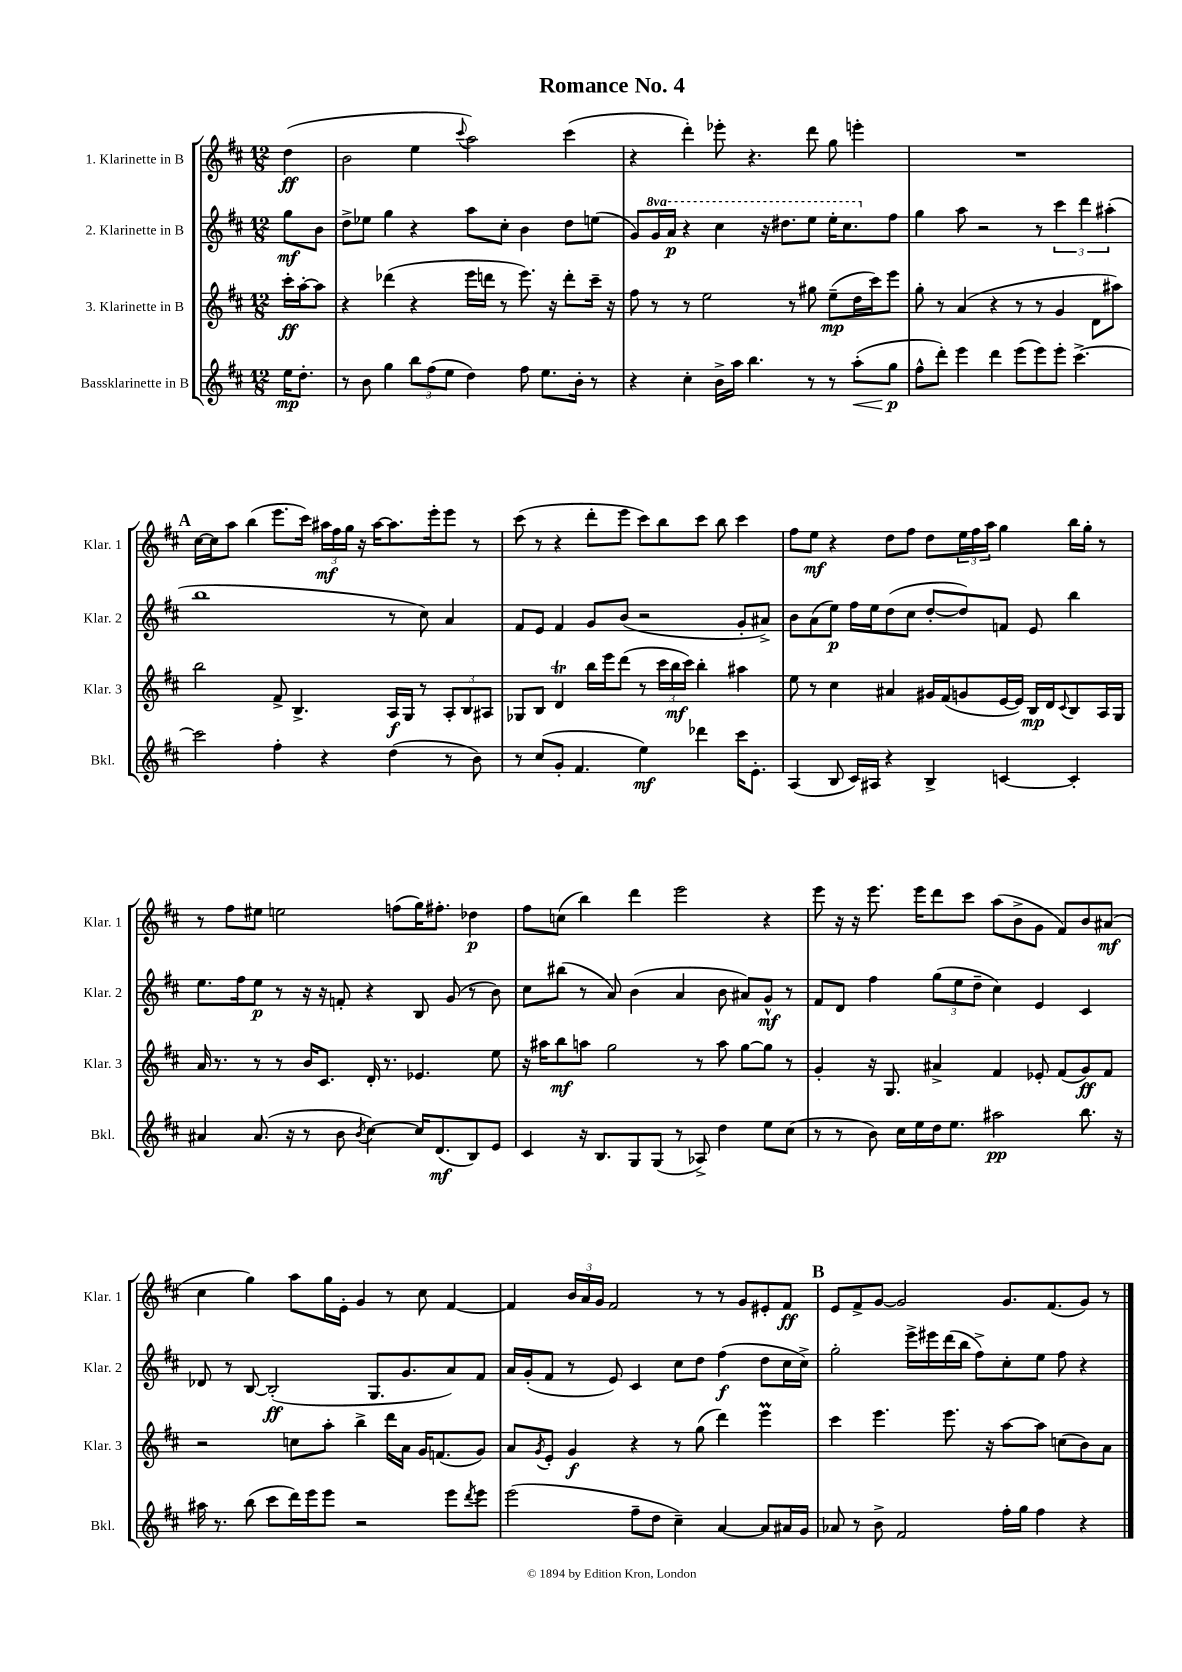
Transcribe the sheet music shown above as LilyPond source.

\header { title = "Romance No. 4" }
<<
\new StaffGroup <<
\new Staff = "s0" \with { instrumentName = "1. Klarinette in B" shortInstrumentName = "Klar. 1" } {
    \clef treble \key d \major \numericTimeSignature \time 12/8 \partial 4
    d''4\ff( |
    b'2 e''4 \appoggiatura { cis'''8 } a''2) cis'''4( |
    r4 d'''4-.) ees'''8-. r4. d'''8 g''8 e'''4-. |
    R1. |
    \mark \markup { \bold "A" } cis''16~ cis''16 a''8 b''4( e'''8. cis'''16) \tuplet 3/2 { ais''16\mf fis''16 g''16 } r16 ais''16~ ais''8. e'''16-. e'''8 r8 |
    cis'''8( r8 r4 d'''8-. e'''8 cis'''8) b''8 cis'''8 b''8 cis'''4 |
    fis''8 e''8\mf r4 d''8 fis''8 d''8 \tuplet 3/2 { e''16 fis''16 a''16 } g''4 b''16 g''16-. r8 |
    r8 fis''8 eis''8 e''2 f''8( g''16) fis''8.-. des''4\p |
    fis''8 c''8( b''4) d'''4 e'''2 r4 |
    e'''8 r16 r16 e'''8. e'''16 d'''8 cis'''8 a''8( b'8-> g'8 fis'8) b'8 ais'8\mf( |
    cis''4 g''4) a''8 g''16 e'16-. g'4 r8 cis''8 fis'4~ |
    fis'4 \tuplet 3/2 { b'16 a'16 g'16 } fis'2 r8 r8 g'8 eis'8-. fis'8\ff |
    \mark \markup { \bold "B" } e'8 fis'8-> g'8~ g'2 g'8. fis'8.( g'8) r8 \bar "|." |
}
\new Staff = "s1" \with { instrumentName = "2. Klarinette in B" shortInstrumentName = "Klar. 2" } {
    \clef treble \key d \major \numericTimeSignature \time 12/8 \set Staff.ottavationMarkups = #ottavation-simple-ordinals \partial 4
    g''8\mf b'8 |
    d''8-> ees''8 g''4 r4 a''8 cis''8-. b'4 d''8 e''8( |
    g'8) \ottava #1 g''16 a''16\p r4 cis'''4 r16 dis'''8. e'''8 e'''16-. cis'''8. \ottava #0 fis''8 |
    g''4 a''8 r2 r8 \tuplet 3/2 { cis'''4 d'''4 ais''4-.( } |
    \mark \markup { \bold "A" } b''1 r8 cis''8) a'4 |
    fis'8 e'8 fis'4 g'8 b'8( r2 g'8-. ais'8->) |
    b'8 a'8( e''8\p) fis''16 e''16 d''8( cis''8 d''8~-. d''8) f'8 e'8 b''4 |
    e''8. fis''16 e''8\p r8 r16 r16 f'8-. r4 b8 g'8( r8 b'8) |
    cis''8 bis''8( r8 a'8) b'4( a'4 b'8 ais'8) g'8-^\mf r8 |
    fis'8 d'8 fis''4 \tuplet 3/2 { g''8( e''8 d''8-- } cis''4) e'4 cis'4 |
    des'8 r8 b8~ b2-.\ff( g8. g'8. a'8) fis'8 |
    a'16 g'16-.( fis'8 r8 e'8) cis'4 cis''8 d''8 fis''4\f( d''8 cis''16 cis''16->) |
    \mark \markup { \bold "B" } g''2-. e'''16-> eis'''16 d'''16( b''16 fis''8->) cis''8-. e''8 fis''8 r4 \bar "|." |
}
\new Staff = "s2" \with { instrumentName = "3. Klarinette in B" shortInstrumentName = "Klar. 3" } {
    \clef treble \key d \major \numericTimeSignature \time 12/8 \partial 4
    cis'''16-.\ff a''16~-. a''8 |
    r4 des'''4( r4 e'''16 d'''16 r8 e'''8.) r16 d'''8-. cis'''16-- r16 |
    fis''8 r8 r8 e''2 r8 gis''8 e''8--\mp( d''16 cis'''16) e'''8 |
    g''8-. r8 a'4( r4 r8 r8 g'4 d'8 ais''8) |
    \mark \markup { \bold "A" } b''2 fis'8-> b4.-> a16\f g16 r8 \tuplet 3/2 { a8-. b8 ais8 } |
    ges8 b8 d'4\trill b''16 e'''16 d'''8( r8 \tuplet 3/2 { cis'''16 b''16\mf cis'''16) } b''4-. ais''4 |
    e''8 r8 cis''4 ais'4 gis'16 fis'16( g'8 e'16~ e'16) b16\mp d'16 \appoggiatura { cis'8 } b8 a16 g16 |
    a'16 r8. r8 r8 b'16 cis'8. d'16-. r8. ees'4. e''8 |
    r16 ais''16 b''8\mf a''8 g''2 r8 a''8 g''8~ g''8 r8 |
    g'4-. r16 g8. ais'4-> fis'4 ees'8-. fis'8( g'8\ff) fis'8 |
    r2 c''8 a''8-. b''4-> d'''16 a'16 g'16 f'8.( g'8) |
    a'8 \acciaccatura { g'8 } e'8-. g'4\f r4 r8 g''8( d'''4) e'''4\prall |
    \mark \markup { \bold "B" } cis'''4 e'''4. e'''8. r16 a''8~ a''8 c''8( b'8) a'8 \bar "|." |
}
\new Staff = "s3" \with { instrumentName = "Bassklarinette in B" shortInstrumentName = "Bkl." } {
    \clef treble \key d \major \numericTimeSignature \time 12/8 \partial 4
    e''16\mp d''8.-. |
    r8 b'8 g''4 \tuplet 3/2 { b''8 fis''8( e''8 } d''4) fis''8 e''8. b'16-. r8 |
    r4 cis''4-. b'16-> a''16 b''4. r8 r8 a''8-.\<( g''8\p\! |
    fis''8-^ d'''8-.) e'''4 d'''4 e'''8( e'''8) e'''8-. cis'''4.~-> |
    \mark \markup { \bold "A" } cis'''2 fis''4-. r4 d''4( r8 b'8) |
    r8 cis''8( g'8-. fis'4. e''4\mf) des'''4 cis'''16 e'8.-. |
    a4( b8 cis'16) ais16 r4 b4-> c'4~ c'4-. |
    ais'4 ais'8.( r16 r8 b'8 \acciaccatura { b'8 } cis''4~) cis''16 d'8.\mf( b8) e'8 |
    cis'4 r16 b8. g8 g8( r8 aes8->) d''4 e''8 cis''8( |
    r8 r8 b'8) cis''16 e''16 d''16 e''8. ais''2\pp b''8. r16 |
    ais''16 r8. b''8( cis'''8 d'''16) e'''16 e'''8 r2 e'''8 \acciaccatura { d'''8 } e'''8 |
    e'''2( fis''8-- d''8 cis''4--) a'4~ a'8 ais'16 g'16 |
    \mark \markup { \bold "B" } aes'8 r8 b'8-> fis'2 fis''16-. g''16 fis''4 r4 \bar "|." |
}
>>
>>
\layout { \context { \Score \remove "Bar_number_engraver" } }
